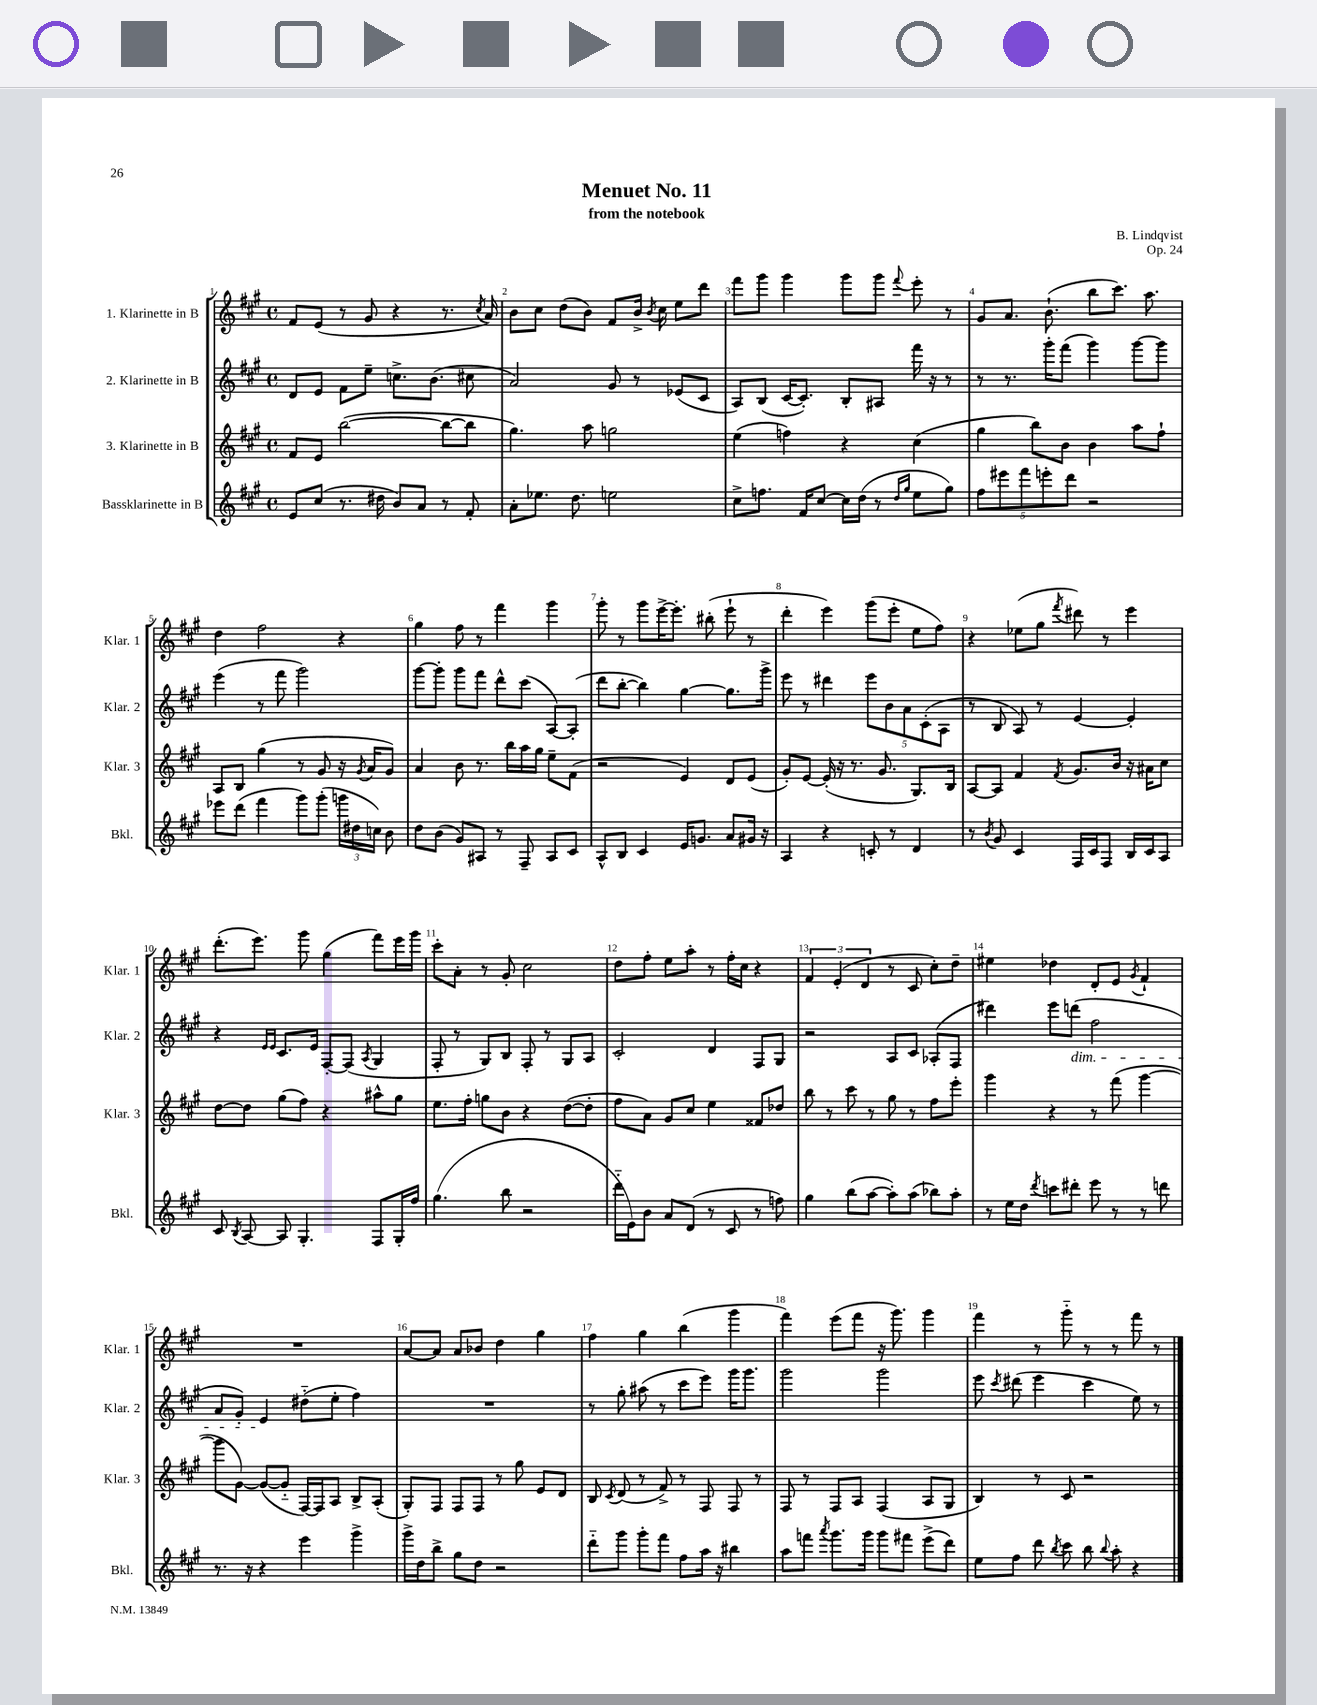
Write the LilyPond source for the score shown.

\header { title = "Menuet No. 11" composer = "B. Lindqvist" subtitle = "from the notebook" opus = "Op. 24" }
<<
\new StaffGroup <<
\new Staff = "s0" \with { instrumentName = "1. Klarinette in B" shortInstrumentName = "Klar. 1" } {
    \clef treble \key a \major \defaultTimeSignature \time 4/4
    \autoBeamOff fis'8[ e'8]( r8 gis'8 r4 r8. \acciaccatura { cis''8 } a'16) |
    b'8[ cis''8] d''8[( b'8]) fis'8[ b'16]-> \acciaccatura { b'8 } cis''16 e''8[ d'''8] |
    fis'''8[ gis'''8] gis'''4 gis'''8[ gis'''8] \appoggiatura { fis'''8 } e'''8-. r8 |
    gis'8[ a'8.] b'8.-!( b''8[ cis'''8.]) a''8. |
    d''4 fis''2 r4 |
    gis''4 fis''8 r8 fis'''4 gis'''4 |
    gis'''8-. r8 gis'''8[ e'''16~-> e'''8.]-. bis''8-.( e'''8-! r8 |
    d'''4-. e'''4) gis'''8[( e'''8]-. e''8[ fis''8]) |
    r4 ees''8[( gis''8] \acciaccatura { fis'''8 } dis'''8) r8 e'''4 |
    d'''8.[-.( e'''8.]) gis'''8 gis''4( fis'''8[) e'''16 gis'''16] |
    cis'''8[-. a'8]-. r8 gis'8-. cis''2 |
    d''8[ fis''8]-. e''8[ a''8]-. r8 fis''16[-. cis''16] r4 |
    \tuplet 3/2 { fis'4 e'4-.( d'4 } r8 cis'8 cis''8[-.) d''8]-- |
    eis''4 des''4 d'8[-. e'8] \acciaccatura { gis'8 } fis'4-! |
    R1 |
    a'8[~ a'8] a'8[ bes'8] d''4 gis''4 |
    fis''4 gis''4 b''4( gis'''4 |
    fis'''4) e'''8[( fis'''8] r16 gis'''8.) gis'''4 |
    fis'''4 r8 gis'''8-_ r8 r8 fis'''8 r8 \bar "|." |
}
\new Staff = "s1" \with { instrumentName = "2. Klarinette in B" shortInstrumentName = "Klar. 2" } {
    \clef treble \key a \major \defaultTimeSignature \time 4/4
    \autoBeamOff d'8[ e'8] fis'8[ e''8]-- c''8.[-> b'8.]( cis''8 |
    a'2) gis'8 r8 ees'8[( cis'8] |
    a8[) b8]( cis'16[~ cis'8.]-.) b8[-. ais8] fis'''16 r16 r8 |
    r8 r8. gis'''16[-. fis'''8]( gis'''4) gis'''8[~ gis'''8] |
    e'''4( r8 fis'''8 gis'''2) |
    gis'''8[~ gis'''8]-. gis'''8[ fis'''8] d'''8[-^ cis'''8]( a8[~) a8]-.( |
    d'''8[ b''8]~-. b''4) gis''4~ gis''8.[ gis'''16]-> |
    e'''8 r8 dis'''4 \tuplet 5/4 { e'''8[ b'8 a'8 cis'8-.( a8] } |
    r8 b8 a8) r8 e'4~ e'4-. |
    r4 \grace { e'16[ e'16] } cis'8.[ e'16] fis8[~-. fis8]( \acciaccatura { a8 } gis4 |
    fis8-. r8 gis8[) b8] fis8-. r8 gis8[ a8] |
    cis'2-. d'4 fis8[ gis8] |
    r2 a8[ cis'8] aes8[-.( fis8] |
    dis'''4) e'''8[ d'''8]\dim( fis''2 |
    a'8[ gis'8]-.) e'4\! dis''8[-_( e''8]-. fis''4) |
    R1 |
    r8 gis''8-. ais''8( r8 cis'''8[ e'''8]) gis'''16[ gis'''8.] |
    gis'''2 gis'''2 |
    e'''8 \acciaccatura { cis'''8 } dis'''8( e'''4 cis'''4 e''8) r8 \bar "|." |
}
\new Staff = "s2" \with { instrumentName = "3. Klarinette in B" shortInstrumentName = "Klar. 3" } {
    \clef treble \key a \major \defaultTimeSignature \time 4/4
    \autoBeamOff fis'8[ e'8] b''2~( b''8[~ b''8] |
    gis''4.) a''8 g''2 |
    e''4( f''4) r4 cis''4( |
    gis''4 b''8[) b'8] b'4 a''8[ fis''8]-! |
    a8[ b8] gis''4( r8 gis'8 r16 \acciaccatura { gis'8 } a'16[ gis'8]) |
    a'4 b'8 r8. b''16[ a''16 gis''16] e''8[-- fis'8]( |
    r2 e'4) d'8[ e'8]( |
    gis'8[-.) e'8]~ e'16-.( r16 r8. gis'8. gis8.[) b16] |
    a8[~ a8] fis'4 \acciaccatura { fis'8 } gis'8.[ b'16] r16 ais'16[ cis''8] |
    d''8[~ d''8] gis''8[( fis''8]) r4 ais''8[-^ gis''8] |
    e''8.[ fis''16]-. g''8[ b'8] r4 d''8[~( d''8]-. |
    fis''8[ a'8]) gis'8[ cis''8] e''4 fisis'8[ des''8] |
    b''8 r8 cis'''8 r8 gis''8 r8 fis''8[ e'''8]-. |
    gis'''4 r4 r8 fis'''8( gis'''4~ |
    gis'''8[ gis'8]~) gis'8[~( gis'8]-_ fis16[~) fis16 a8] b8[-> a8]-.( |
    gis8[-.) fis8] fis8[ fis8] r8 gis''8 e'8[ d'8] |
    b8 \acciaccatura { cis'8 } d'8( r8 fis'8->) r8 fis8 fis8 r8 |
    fis8 r8 fis8[ a8] fis4( a8[ gis8] |
    b4) r8 cis'8 r2 \bar "|." |
}
\new Staff = "s3" \with { instrumentName = "Bassklarinette in B" shortInstrumentName = "Bkl." } {
    \clef treble \key a \major \defaultTimeSignature \time 4/4
    \autoBeamOff e'8[ cis''8]( r8. dis''16 b'8[) a'8] r8 fis'8-. |
    a'8[-. ees''8.] d''8. e''2 |
    cis''8[-> f''8.] fis'16[ cis''8]~ cis''16[ d''16]( r8 \grace { d''16[ gis''16] } e''8[ gis''8]) |
    \tuplet 5/4 { fis''8[ eis'''8 fis'''8 e'''8-. d'''8] } r2 |
    ees'''8[ d'''8]( fis'''4 gis'''8[) gis'''8]-.( \tuplet 3/2 { g'''16[ dis''16 c''16]) } b'8 |
    d''8[ b'8]( gis'8[) ais8] r8 fis8-- ais8[ cis'8] |
    a8[-^ b8] cis'4 e'16[ g'8.] a'8[ gis'16] r16 |
    a4 r4 c'8-. r8 d'4 |
    r8 \acciaccatura { b'8 } gis'8 cis'4 fis16[ cis'16 fis8] b16[ cis'16 a8] |
    cis'8 \acciaccatura { b8 } a8~ a8 gis4.-. fis8[ gis16-. fis''16] |
    gis''4.( b''8 r2 |
    d'''16[-_ e'16) b'8] a'8[ d'8]( r8 cis'8 r8 f''8) |
    gis''4 b''8[( a''8]~ a''8[-.) a''8]( bes''8[) a''8]-. |
    r8 e''16[ d''16] \acciaccatura { d'''8 } c'''8[ dis'''8]-. e'''8 r8 r8 d'''8 |
    r8. r16 r4 e'''4 gis'''4-> |
    gis'''16[-> d''16 b''8]-> gis''8[ d''8] r2 |
    d'''8[-_ gis'''8] gis'''8[-. fis'''8] fis''8[ a''16] r16 bis''4 |
    a''8[ f'''8] \acciaccatura { a'''8 } gis'''8.[ gis'''16] gis'''8[ fis'''8] e'''8[->( d'''8]) |
    e''8[ fis''8] d'''8 \acciaccatura { b''8 } cis'''8 b''8 \appoggiatura { b''8 } a''8-. r4 \bar "|." |
}
>>
>>
\layout { \context { \Score \override BarNumber.break-visibility = ##(#f #t #t) barNumberVisibility = #all-bar-numbers-visible } }
